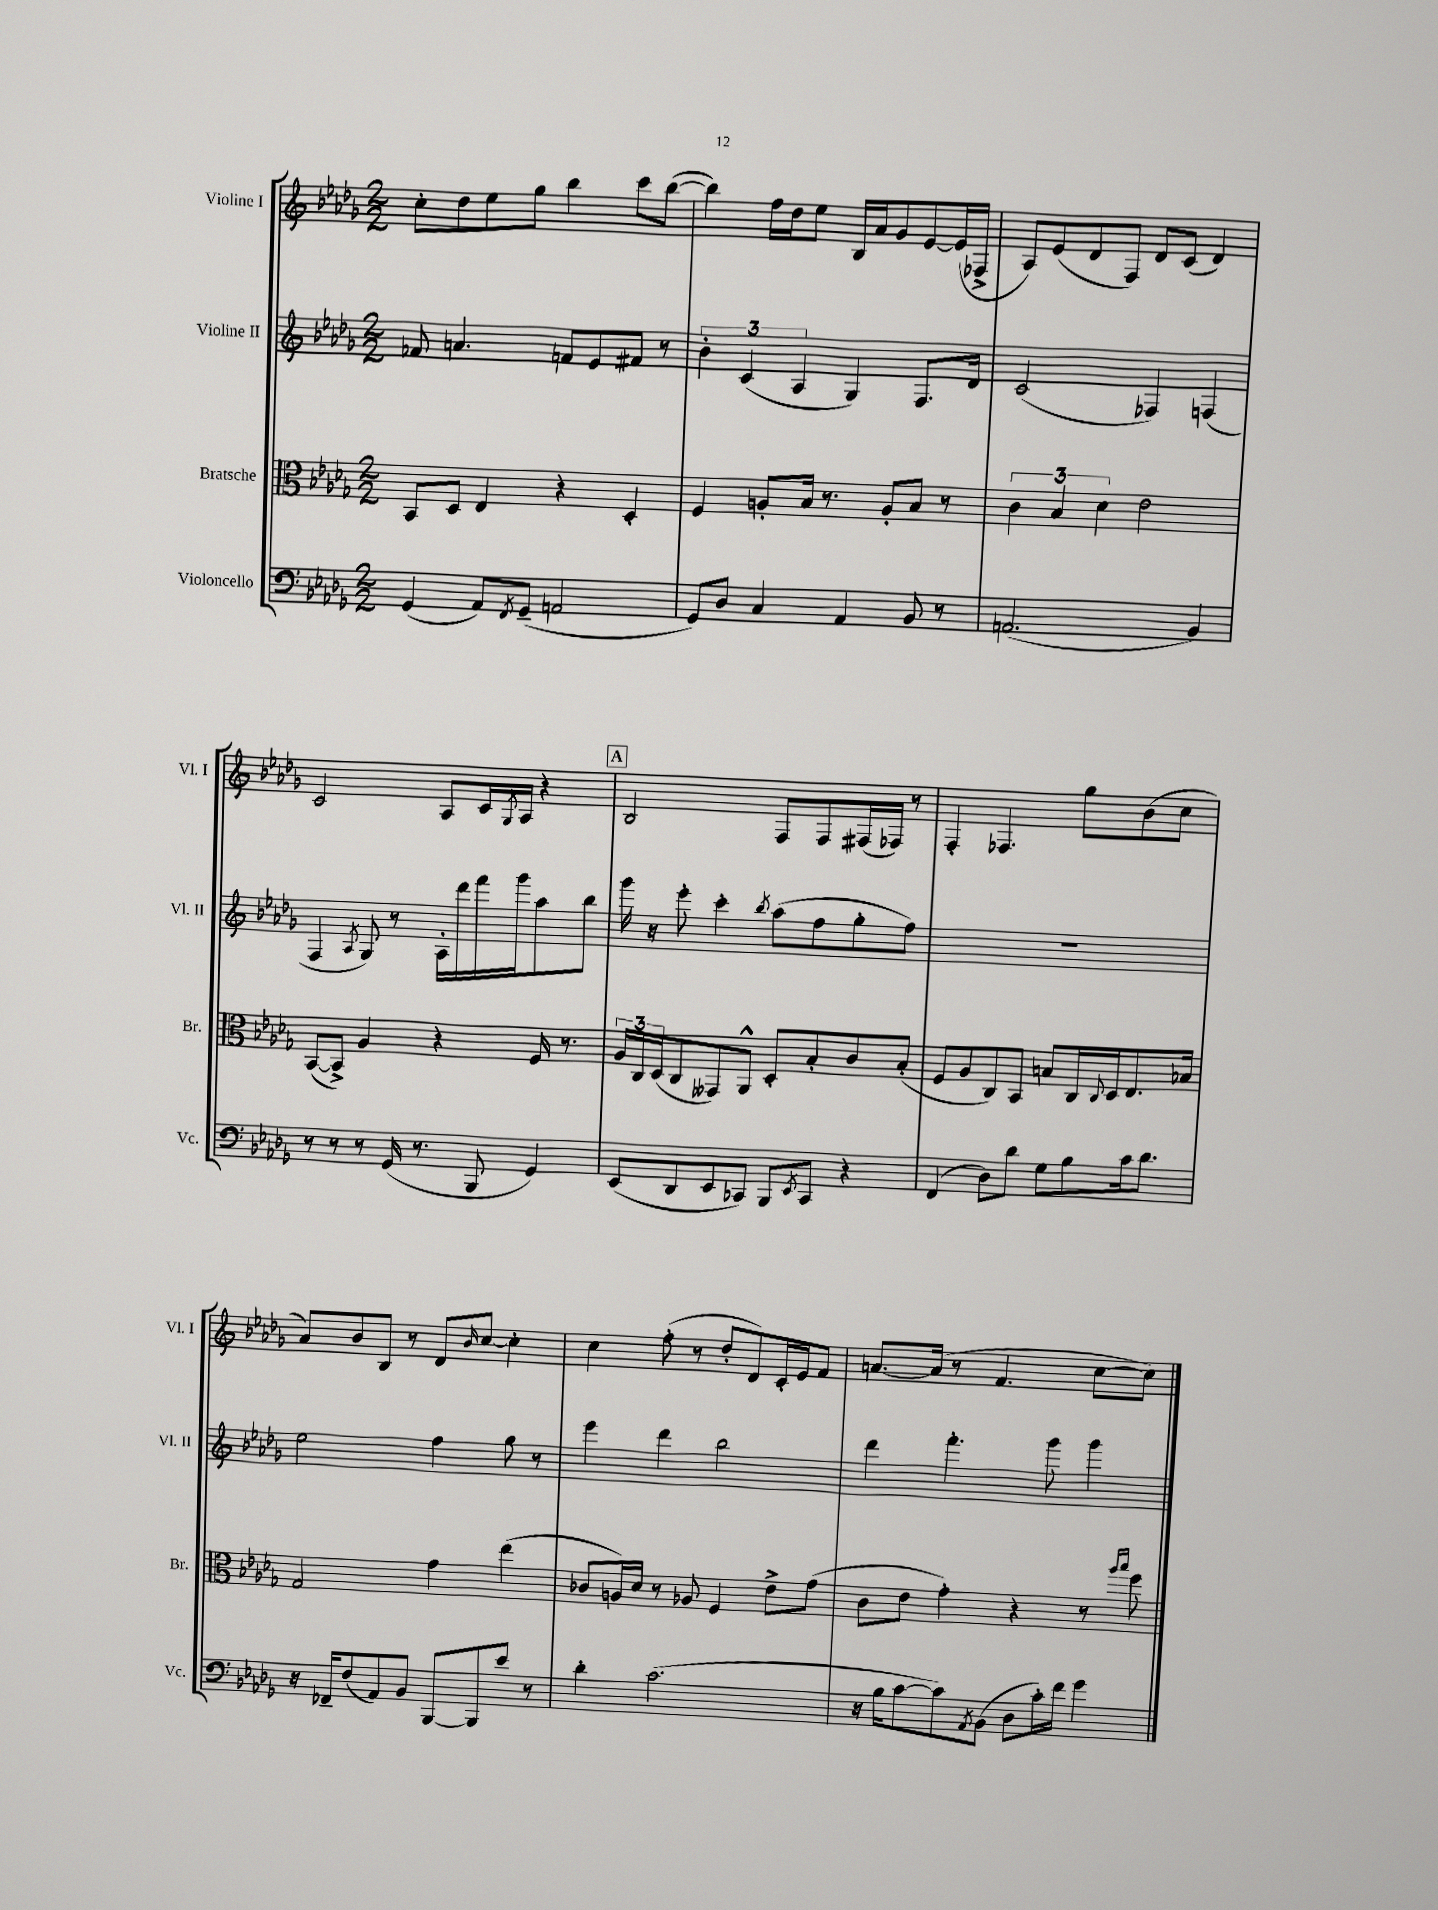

**kern	**kern	**kern	**kern
*staff4	*staff3	*staff2	*staff1
*clefF4	*clefC3	*clefG2	*clefG2
*k[b-e-a-d-g-]	*k[b-e-a-d-g-]	*k[b-e-a-d-g-]	*k[b-e-a-d-g-]
*M2/2	*M2/2	*M2/2	*M2/2
(4GG-	8BB-	8f-	8cc'
.	8D-	4.a	8dd-
8AA-)	4E-	.	8ee-
8qFF	.	.	.
(8GG-~	.	.	8gg-
2AA	4r	8f	4bb-
.	.	8e-	.
.	4D-'	8f#	8ccc
.	.	8r	([8bb-
=	=	=	=
8GG-)	4F	6b-'	4bb-])
8D-	.	.	.
.	.	(6c	.
4C	8A'	.	16ff
.	.	.	16dd-
.	.	6A-	.
.	16B-	.	8ee-
.	8.r	.	.
4AA-	.	4G-)	16B-
.	.	.	16a-
.	8A'	.	8g-
8BB-	8B-	8.F	[8e-
8r	8r	.	(16e-]
.	.	16d-	16F-^
=	=	=	=
(2.AA	6c	(2c	8A-)
.	.	.	(8e-
.	6B-	.	.
.	.	.	8d-
.	6d-	.	.
.	.	.	8F)
.	2e-	4F-)	8d-
.	.	.	(8c
4BB-)	.	(4F	4d-)
=	=	=	=
8r	([8BB-	4F	2c
8r	8BB-^])	.	.
.	.	8qA-	.
8r	4A-	8G-)	.
(16GG-	.	8r	.
8.r	.	.	.
.	4r	16A-'	8A-
.	.	16ddd-	.
8BBB-	.	16fff	16c
.	.	.	8qG-
.	.	16ggg-	16A-
4GG-)	16F	8aa-	4r
.	8.r	.	.
.	.	8bb-	.
=	=	=	=
(8EE-	24A-	16ggg-	2B-
.	24C	.	.
.	.	16r	.
.	(24D-	.	.
8DD-	8C	8eee-'	.
8EE-	8GG--)	4ccc'	.
8CC-)	8AA-^^	.	.
.	.	8qbb-	.
8BBB-	8D-'	(8aa-	8F
8qEE-	.	.	.
8CC-	8B-'	8ff	8F
4r	8c	8gg-'	(16F#
.	.	.	16F-)
.	(8B-'	8ff)	8r
=	=	=	=
(4FF	8F	1r	4F'
.	8A-	.	.
8D-)	8C)	.	4.F-
8d-	8BB-	.	.
8G-	8B	.	.
8B-	16C	.	8gg-
.	8qqC	.	.
.	16D-	.	.
16c	8.E-	.	(8b-
8.d-	.	.	.
.	.	.	8cc
.	16B-	.	.
=	=	=	=
16r	2G-	2ee-	8a-)
16FF-~	.	.	.
(8F	.	.	8b-
8AA-)	.	.	8B-
8BB-	.	.	8r
[8BBB-	4g-	4ff	8d-
.	.	.	16qqb-
8BBB-]	.	.	[8cc
8e-	(4ee-	8gg-	4cc']
8r	.	8r	.
=	=	=	=
4d-'	8c-	4eee-	4cc
.	16A)	.	.
.	16d-	.	.
(2.c	8r	4ddd-	(8ff'
.	8A-	.	8r
.	4F	2bb-	8dd-'
.	.	.	8d-)
.	8e-^	.	16c'
.	.	.	16e-
.	(8g-	.	8f
=	=	=	=
16r	8c	4ddd-	[8.a
16B-	.	.	.
[8c	8e-	.	.
.	.	.	(16a]
8c])	4g-')	4.fff'	8r
8qAA-	.	.	.
(8BB-	.	.	4.f
8D-	4r	.	.
16c')	.	8ggg-	.
16f	.	.	.
4g-	8r	4ggg-	[8cc
.	16qqaa-	.	.
.	16qqbb-	.	.
.	8ff	.	8cc])
==	==	==	==
*-	*-	*-	*-
